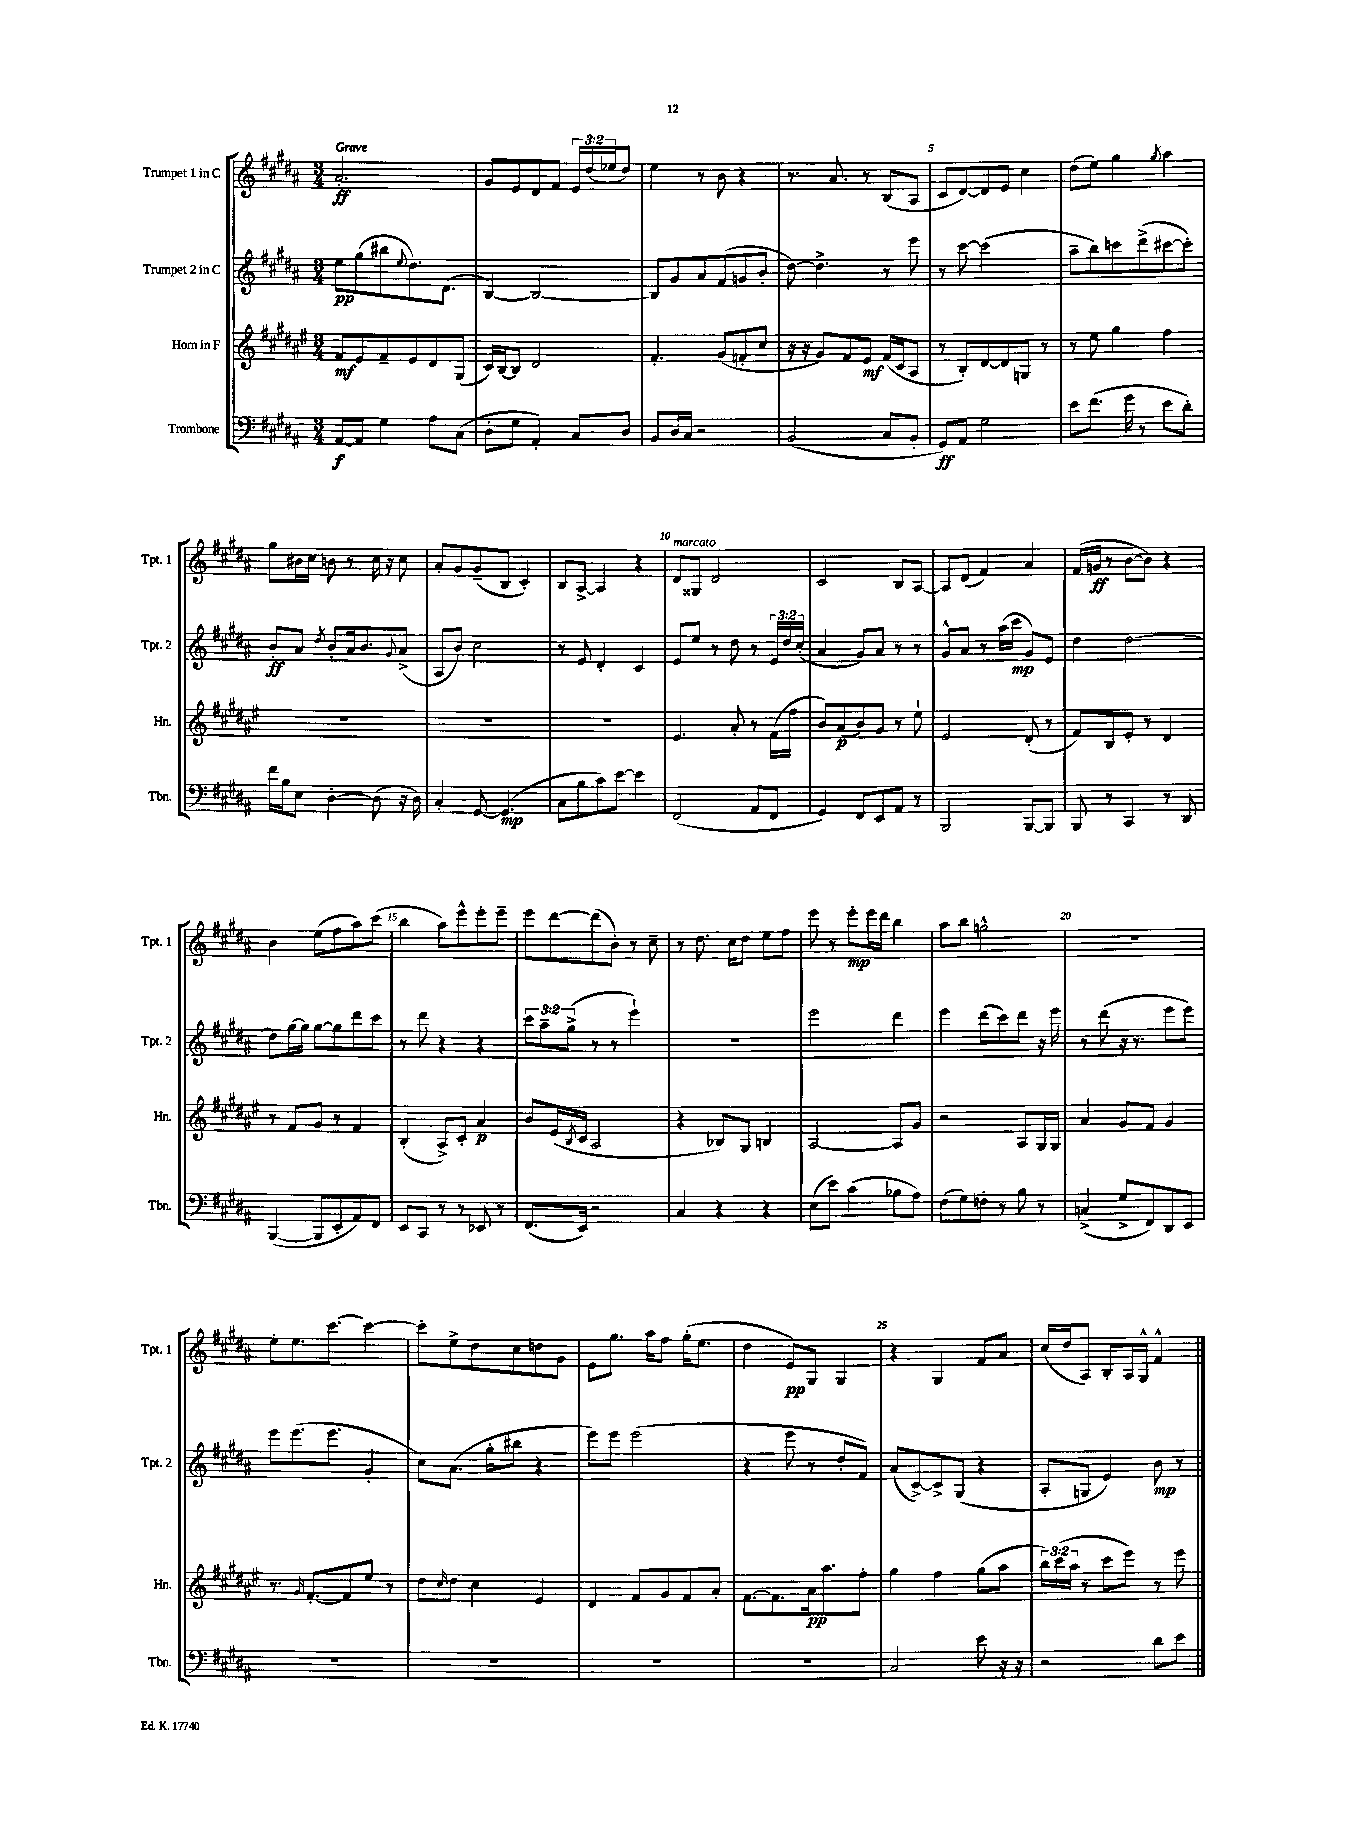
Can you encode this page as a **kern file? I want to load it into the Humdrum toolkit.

**kern	**kern	**kern	**kern
*staff4	*staff3	*staff2	*staff1
*clefF4	*clefG2	*clefG2	*clefG2
*k[f#c#g#d#a#]	*k[f#c#g#d#a#e#]	*k[f#c#g#d#a#]	*k[f#c#g#d#a#]
*M3/4	*M3/4	*M3/4	*M3/4
[8AA#	8f#	8ee	2.a#'
8AA#]	8e#	(8gg#	.
4G#	8f#~	8bb#	.
.	.	8qqee	.
.	8e#	8.dd#)	.
8A#	8d#	.	.
.	.	(8.d#	.
(8C#	(8G#	.	.
=	=	=	=
8D#'	16c#)	[4B)	8g#
.	[16B	.	.
8G#	8B]	.	8e
4AA#')	2d#	2B_	8d#
.	.	.	8f#
8C#	.	.	24e
.	.	.	(24dd#
.	.	.	24ee-
8D#	.	.	8dd#)
=	=	=	=
8BB	4.f#'	8B]	4ee
16D#	.	8g#	.
16C#	.	.	.
2r	.	8a#	8r
.	(8g#	(8f#	8b
.	8f'	8g	4r
.	8cc#	8b'	.
=	=	=	=
(2BB	16r	[8dd#)	8.r
.	16r	.	.
.	8g#)	4.dd#^]	.
.	.	.	8.a#
.	8f#	.	.
.	8e#	.	8r
8C#	(16f#	8r	(8B
.	16c#	.	.
8BB'	8A#	8eee	8A#
=	=	=	=
8GG#)	8r	8r	8c#
8AA#	8B')	[8ccc#	[8d#)
2G#	[8d#	(2ccc#]	8d#]
.	8d#]	.	8e
.	8G	.	4cc#
.	8r	.	.
=	=	=	=
8e	8r	8aa#~	(8dd#
(8.f#	8ee#	8bb)	8ee)
.	4gg#	8ccc	4gg#
16g#	.	.	.
8r	.	(8ddd#^	.
.	.	.	8qgg#
8e	4ff#	[8ccc#	4aa#
8d#')	.	8ccc#'])	.
=	=	=	=
16f#	2.r	8b'	8gg#
16B	.	.	.
8E	.	8a#	16b#
.	.	.	16cc#
.	.	8qdd#	.
[4D#'	.	8b'	8b
.	.	16a#	8r
.	.	8.b	.
(8D#]	.	.	16cc#
.	.	.	16r
.	.	8qqg#	.
16r	.	(8a#^	8cc#
16D#)	.	.	.
=	=	=	=
4C#'	2.r	8A#	8a#'
.	.	8b)	8g#
[8GG#	.	2cc#	(8g#~
(4.GG#]	.	.	8B
.	.	.	4c#')
=	=	=	=
8C#	2.r	8r	8B
8B	.	8e	[8A#^
8c#)	.	4d#'	4A#]
[8e	.	.	.
4e]	.	4c#	4r
=	=	=	=
(2FF#	4.e#	8e	8d#
.	.	8ee	8G##
.	.	8r	2d#
.	8a#'	8dd#	.
8AA#	8r	8r	.
8FF#	(16f#	24e	.
.	.	24dd#	.
.	16ff#	.	.
.	.	(24cc#'	.
=	=	=	=
4GG#)	8b)	4a#	2c#
.	(8a#	.	.
8FF#	8b)	8g#)	.
8EE	8g#	8a#	.
8AA#	8r	8r	8B
8r	8ee#`	8r	[8A#
=	=	=	=
2BBB	2e#	8g#^^	8A#]
.	.	8a#	(8d#
.	.	8r	4f#)
.	.	(16aa#	.
.	.	16ccc#	.
[8BBB	(8d#'	8g#)	4a#
8BBB]	8r	8e	.
=	=	=	=
8BBB	8f#)	4dd#	(16f#
.	.	.	16g
8r	8B	.	8r
4CC#	8e#'	[2dd#	[8b
.	8r	.	8b])
8r	4d#	.	4r
8DD#	.	.	.
=	=	=	=
([4BBB	8r	8dd#]	4b
.	8f#	[16gg#	.
.	.	16gg#]	.
8BBB]	8g#	[8gg#	(8ee
8EE'	8r	8gg#]	8ff#
8AA#)	4f#	8ddd#	8aa#)
8FF#	.	8ccc#	(8ccc#
=	=	=	=
8EE	(4B'	8r	4bb
8CC#	.	8ddd#	.
8r	8A#^)	4r	8aa#)
8r	8c#'	.	8eee^^
8EE-	4a#	4r	8eee'
8r	.	.	8eee~
=	=	=	=
(8.FF#	8b	12ccc#	8eee
.	.	12aa#~	.
.	(16e#	.	[8ddd#
.	.	(12gg#^	.
.	8qB	.	.
16EE)	16c#	.	.
2r	2A#	8r	(8ddd#]
.	.	8r	8b')
.	.	4eee`)	8r
.	.	.	8cc#~
=	=	=	=
4C#	4r	2.r	8r
.	.	.	8.dd#
4r	8B-)	.	.
.	.	.	16cc#
.	8G#	.	8dd#
4r	4B	.	8ee
.	.	.	8ff#
=	=	=	=
(8E	[2A#	2eee	8eee
8e)	.	.	8r
(4c#	.	.	8eee'
.	.	.	16eee
.	.	.	16ddd#
8B-	8A#]	4ddd#	4bb
8A#)	8g#	.	.
=	=	=	=
(8F#	2r	4eee	8aa#
8G#)	.	.	8bb
8F'	.	(8ddd#	2gg^^
8r	.	8ccc#)	.
8B	8A#	8ddd#	.
8r	16G#	16r	.
.	16G#	16eee	.
=	=	=	=
(4C^	4a#	8r	2.r
.	.	(8ddd#	.
8G#^	8g#	16r	.
.	.	8.r	.
8FF#)	8f#	.	.
8DD#	4g#	8eee	.
8EE	.	8eee)	.
=	=	=	=
2.r	8.r	8eee	8ee'
.	.	(8.eee	8.ee
.	16qqg#	.	.
.	[8.f#'	.	.
.	.	8.eee	[8.ccc#
.	8f#]	.	.
.	8ee#	4g#'	4ccc#_
.	8r	.	.
=	=	=	=
2.r	8dd#	8cc#)	8ccc#']
.	16qqcc#	.	.
.	8dd#	(8.a#	8ee^
.	4cc#	.	8dd#
.	.	16gg#'	.
.	.	8bb#	8cc#
.	4e#	4r	8dd
.	.	.	8g#
=	=	=	=
2.r	4d#	8eee)	8e
.	.	8eee	8.gg#
.	8f#	(2eee	.
.	.	.	16aa#
.	8g#	.	8ff#
.	8f#	.	(16gg#'
.	.	.	8.ee
.	8a#'	.	.
=	=	=	=
2.r	[8.f#	4r	4dd#
.	8.f#]	.	.
.	.	8eee	8e)
.	16a#	8r	8G#
.	8.aa#	.	.
.	.	8dd#'	4G#
.	8ff#'	8f#)	.
=	=	=	=
2C#	4gg#	(8a#	4r
.	.	[8c#^)	.
.	4ff#	8c#^]	4G#
.	.	(8G#	.
8e	(8gg#	4r	8f#
16r	8aa#	.	8a#
16r	.	.	.
=	=	=	=
2r	24bb)	8A#'	(16cc#
.	(24ccc#	.	.
.	.	.	16dd#
.	24aa#	.	.
.	8r	8G	8A#)
.	8ccc#	4e)	8B'
.	8eee#)	.	16A#
.	.	.	16G#^^
8d#	8r	8b	4f#^^
8e	8eee#	8r	.
==	==	==	==
*-	*-	*-	*-
